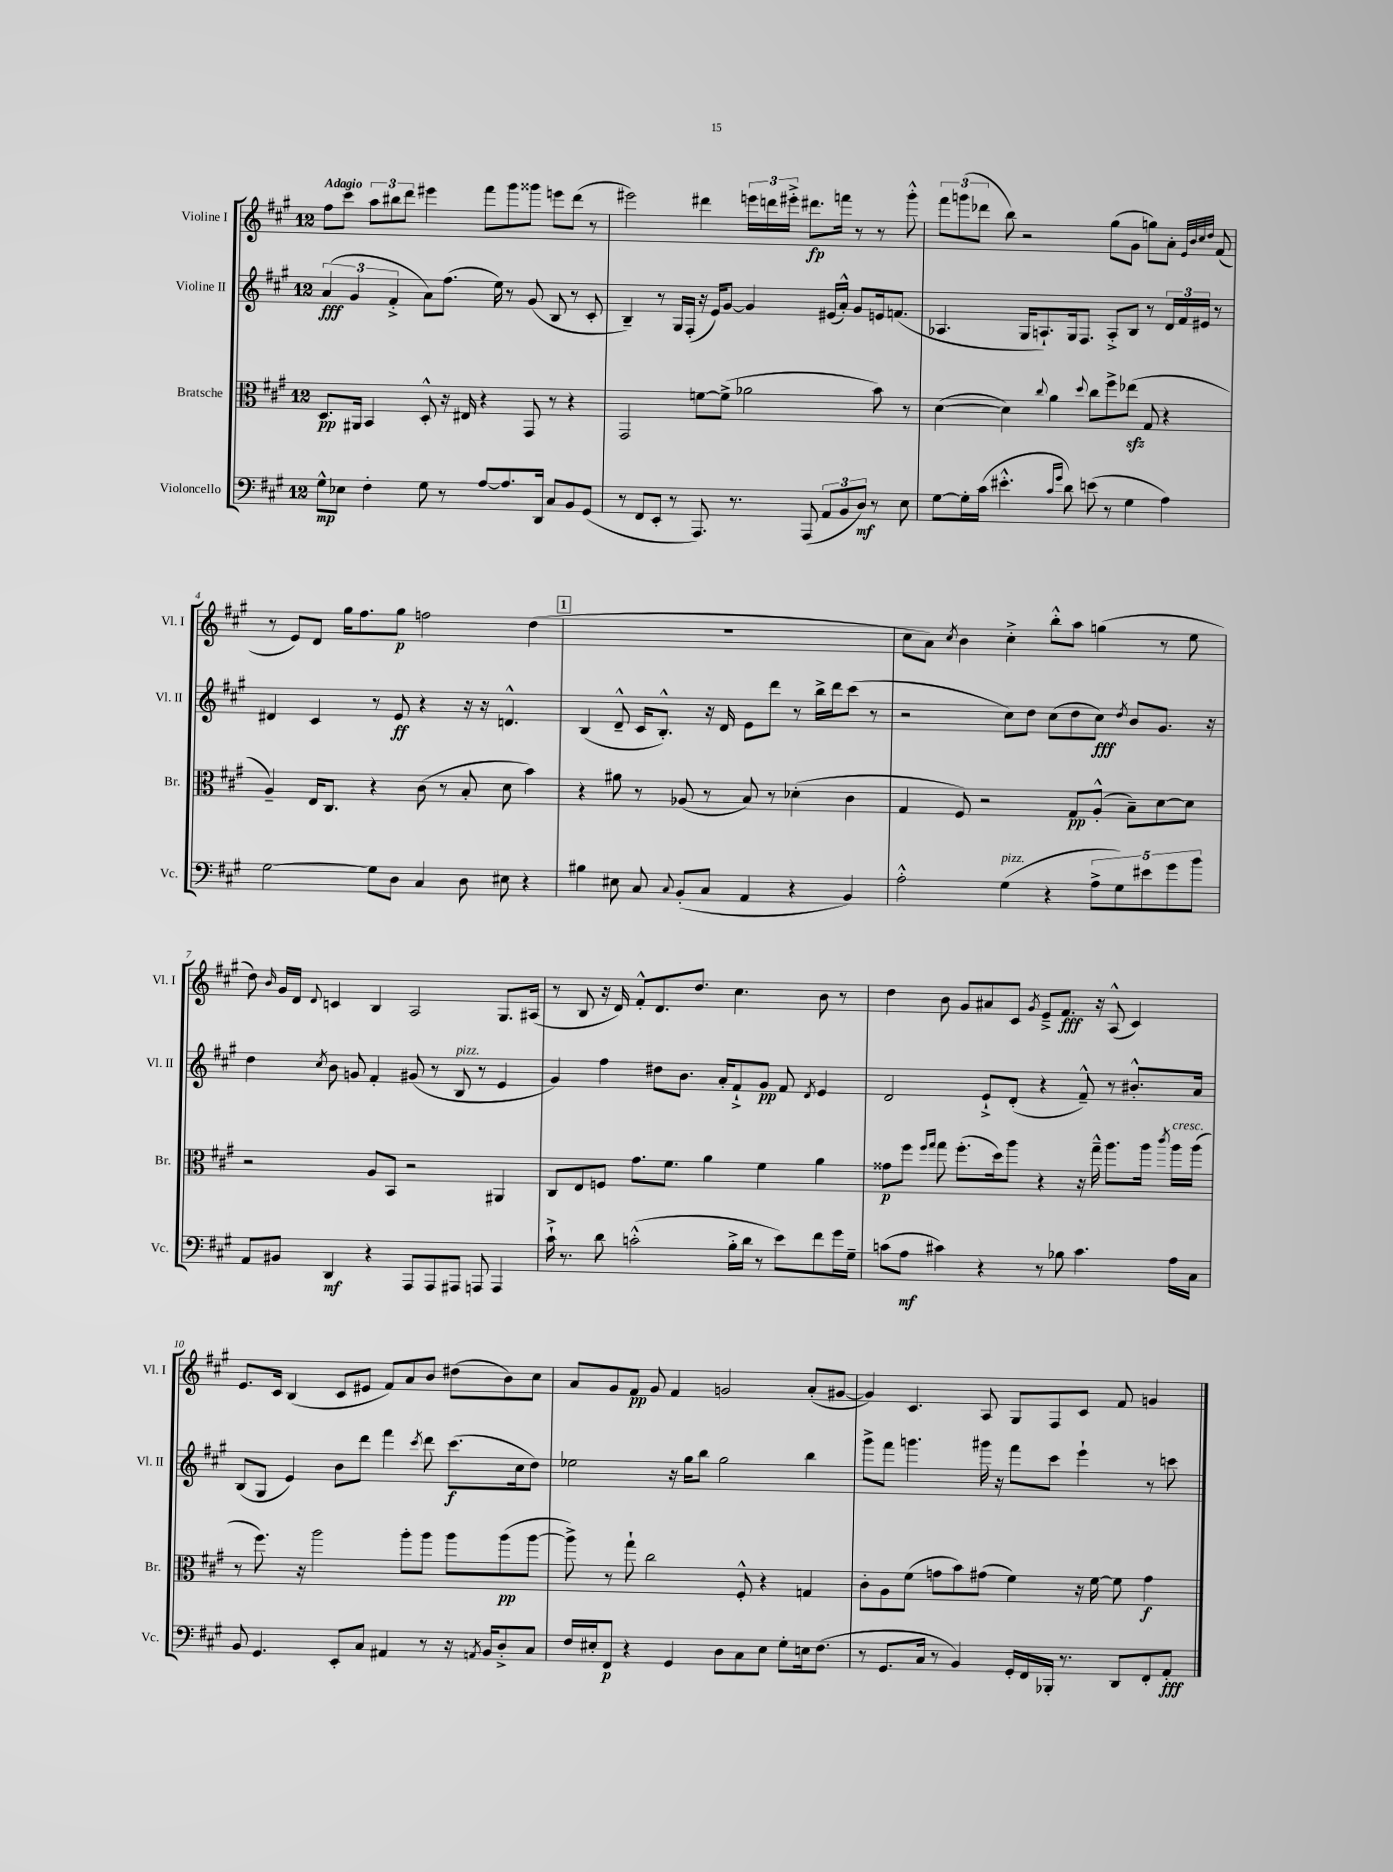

**kern	**dynam	**kern	**dynam	**kern	**dynam	**kern	**dynam
*part4	*part4	*part3	*part3	*part2	*part2	*part1	*part1
*staff4	*staff4	*staff3	*staff3	*staff2	*staff2	*staff1	*staff1
*I"Violoncello	*	*I"Bratsche	*	*I"Violine II	*	*I"Violine I	*
*I'Vc.	*	*I'Br.	*	*I'Vl. II	*	*I'Vl. I	*
*clefF4	*	*clefC3	*	*clefG2	*	*clefG2	*
*k[f#c#g#]	*	*k[f#c#g#]	*	*k[f#c#g#]	*	*k[f#c#g#]	*
*M12/8	*	*M12/8	*	*M12/8	*	*M12/8	*
=1	=1	=1	=1	=1	=1	=1	=1
!	!	!	!	!	!	!LO:TX:a:B:t=Adagio	!
8G#^^\L	mp	8.D/L	pp	(6a/	fff	8ff#\L	.
8E-X\J	.	.	.	.	.	8ccc#\J	.
.	.	.	.	6g#/	.	.	.
.	.	16AA#X/Jk	.	.	.	.	.
4F#'\	.	4BB/	.	.	.	12aa\L	.
.	.	.	.	6f#'^/	.	12bb#X\	.
.	.	.	.	.	.	12ddd\J	.
8G#\	.	8D'^^/	.	8a\L)	.	4eee#X\	.
8r	.	16r	.	(8.ff#\J	.	.	.
.	.	16E#X/	.	.	.	.	.
[8A/L	.	4r	.	.	.	8fff#\L	.
.	.	.	.	16ee\)	.	.	.
8.A/]	.	.	.	8r	.	8ggg#\	.
.	.	8GG#/	.	(8g#/	.	8ggg##X\J	.
16DD/Jk	.	.	.	.	.	.	.
8C#/L	.	8r	.	8B/	.	8eeen\L	.
8BB/	.	4r	.	8r	.	(8ddd\J	.
(8GG#/J	.	.	.	8c#'/	.	8r	.
=2	=2	=2	=2	=2	=2	=2	=2
8r	.	2GG#/	.	4B~/)	.	2eee#X\)	.
8FF#/L	.	.	.	.	.	.	.
8EE'/J	.	.	.	8r	.	.	.
8r	.	.	.	16G#/LL	.	.	.
.	.	.	.	(16F#'/JJ	.	.	.
8.AAA/)	.	[8fn\L	.	16r	.	4ddd#X\	.
.	.	.	.	16e/KL)	.	.	.
.	.	(8f^\J]	.	[8g#/J	.	.	.
8.r	.	.	.	.	.	.	.
.	.	2a-X\	.	4g#/]	.	24eeen\LL	.
.	.	.	.	.	.	24dddn\	.
.	.	.	.	.	.	24eee#X'^\JJ	.
(8AAA/	.	.	.	.	.	8.ddd#X\L	fp
12AA/L	.	.	.	(16e#X/LL	.	.	.
.	.	.	.	16a'^^/JJ)	.	16fffn\Jk	.
12BB/	.	.	.	.	.	.	.
.	.	.	.	8g#/L	.	8r	.
12D/J)	mf	.	.	.	.	.	.
8r	.	8b\)	.	16en/k	.	8r	.
.	.	.	.	(8.fn/J	.	.	.
8E\	.	8r	.	.	.	8ggg#'^^\	.
=3	=3	=3	=3	=3	=3	=3	=3
[8G#\L	.	([4d\	.	4.A-X/	.	12fff#\L	.
.	.	.	.	.	.	(12gggn\	.
16G#'\L]	.	.	.	.	.	.	.
.	.	.	.	.	.	12ddd-X\J	.
(16c#\JJ	.	.	.	.	.	.	.
4.e#X'^^\	.	4d\])	.	.	.	8bb\)	.
.	.	.	.	16G#/KL	.	2r	.
.	.	.	.	8.An`/)	.	.	.
.	.	8qqcc#/	.	.	.	.	.
.	.	4a\	.	.	.	.	.
16qqc#/LL	.	.	.	.	.	.	.
16qqg#/JJ	.	.	.	.	.	.	.
8d\)	.	.	.	16G#/k	.	.	.
.	.	.	.	8.F#/J	.	.	.
.	.	8qqdd/	.	.	.	.	.
(8en\	.	8cc#\L	.	.	.	.	.
8r	.	8ff#^\	.	8A'^/L	.	(8gg#\L	.
4G#\	.	(8ee-Xzz\J	.	8B/J	.	8g#\J	.
.	.	8G#/	.	8r	.	8ggn\L)	.
4A\)	.	4r	.	24d/LL	.	8a'\J	.
.	.	.	.	24f#/	.	.	.
.	.	.	.	24e#X/JJ	.	.	.
.	.	.	.	.	.	32qqe/LLL	.
.	.	.	.	.	.	32qqb/	.
.	.	.	.	.	.	32qqcc#/	.
.	.	.	.	.	.	32qqdd/JJJ	.
.	.	.	.	8r	.	(8f#/	.
!!LO:LB:g=z
=4	=4	=4	=4	=4	=4	=4	=4
[2G#\	.	4A~/)	.	4d#X/	.	8r	.
.	.	.	.	.	.	8e/L)	.
.	.	16E/KL	.	4c#/	.	8d/J	.
.	.	8.C#/J	.	.	.	.	.
.	.	.	.	.	.	16gg#\KL	.
.	.	.	.	.	.	8.ff#\	.
8G#\L]	.	4r	.	8r	.	.	.
8D\J	.	.	.	8e/	ff	8gg#\J	p
4C#/	.	(8c#\	.	4r	.	2ffn\	.
.	.	8r	.	.	.	.	.
8D\	.	8B'/	.	16r	.	.	.
.	.	.	.	16r	.	.	.
8E#X\	.	8d\	.	4.dn^^/	.	.	.
4r	.	4b\)	.	.	.	(4dd\	.
!!LO:REH:place=s1:t=1
=5	=5	=5	=5	=5	=5	=5	=5
4B#X\	.	4r	.	(4B/	.	1.r	.
8E#X\	.	8a#X\	.	8d~^^/	.	.	.
8C#/	.	8r	.	16c#/KL	.	.	.
.	.	.	.	8.B'^^/J)	.	.	.
8qqC#/	.	.	.	.	.	.	.
(8BB'/L	.	(8A-X/	.	.	.	.	.
8C#/J	.	8r	.	16r	.	.	.
.	.	.	.	16d/	.	.	.
4AA/	.	8B/)	.	8e\L	.	.	.
.	.	8r	.	8ddd\J	.	.	.
4r	.	(4d-X'\	.	8r	.	.	.
.	.	.	.	16bb^\LL	.	.	.
.	.	.	.	16ddd\J	.	.	.
4BB/)	.	4c#\	.	(8ccc#\J	.	.	.
.	.	.	.	8r	.	.	.
=6	=6	=6	=6	=6	=6	=6	=6
2A'^^\	.	4G#/	.	2r	.	8cc#\L	.
.	.	.	.	.	.	8a\J)	.
.	.	.	.	.	.	8qcc#/	.
.	.	8F#/)	.	.	.	4b\	.
.	.	2r	.	.	.	.	.
!LO:TX:a:i:t=pizz.	!	!	!	!	!	!	!
(4G#\	.	.	.	8cc#\L)	.	4cc#'^\	.
.	.	.	.	8dd\J	.	.	.
4r	.	.	.	(8cc#\L	.	8bb'^^\L	.
.	.	8G#/L	pp	8dd\	.	8aa\J	.
10A^\L	.	(8A'^^/J	.	8cc#\J)	fff	(4ggn\	.
10G#\)	.	.	.	.	.	.	.
.	.	.	.	8qdd/	.	.	.
.	.	8B~\L)	.	8b/L	.	.	.
10e#X\	.	.	.	.	.	.	.
.	.	[8d\	.	8.g#/J	.	8r	.
10g#\	.	.	.	.	.	.	.
.	.	8d\J]	.	.	.	8ee\	.
10b\J	.	.	.	.	.	.	.
.	.	.	.	16r	.	.	.
!!LO:LB:g=z
=7	=7	=7	=7	=7	=7	=7	=7
8AA/L	.	2r	.	4dd\	.	8dd\)	.
.	.	.	.	.	.	16qqb/	.
8BB#X/J	.	.	.	.	.	16g#/LL	.
.	.	.	.	.	.	16d/JJ	.
.	.	.	.	8qcc#/	.	8qqd/	.
4DD/	mf	.	.	8b\	.	4cn/	.
.	.	.	.	8gn/	.	.	.
4r	.	8A/L	.	4f#'/	.	4B/	.
.	.	8BB/J	.	.	.	.	.
8AAA/L	.	2r	.	(8g#X/	.	2A/	.
8AAA/	.	.	.	8r	.	.	.
!	!	!	!	!LO:TX:a:i:t=pizz.	!	!	!
8AAA#X/J	.	.	.	8B/	.	.	.
8AAAn/	.	.	.	8r	.	.	.
4AAA/	.	4AA#X/	.	4e/	.	8.G#/L	.
.	.	.	.	.	.	(16A#X/Jk	.
=8	=8	=8	=8	=8	=8	=8	=8
16c#`^\	.	8C#/L	.	4g#/)	.	8r	.
8.r	.	.	.	.	.	.	.
.	.	8E/	.	.	.	8B/	.
8d\	.	8Fn/J	.	4ff#\	.	16r	.
.	.	.	.	.	.	16d/)	.
(2cn'^^\	.	8.g#\L	.	.	.	8f#'^^/L	.
.	.	.	.	8dd#X\L	.	8.d/	.
.	.	8.f#\J	.	.	.	.	.
.	.	.	.	8.b\J	.	.	.
.	.	.	.	.	.	8.dd/J	.
.	.	4a\	.	.	.	.	.
.	.	.	.	16a'/KL	.	.	.
16B'^\LL	.	.	.	8f#`^/	.	4.cc#\	.
16d\JJ	.	.	.	.	.	.	.
8r	.	4f#\	.	8g#/J	pp	.	.
8e\L)	.	.	.	8f#/	.	.	.
.	.	.	.	8qd/	.	.	.
8f#\	.	4a\	.	4e/	.	8b\	.
16g#\L	.	.	.	.	.	8r	.
16G#~\JJ	.	.	.	.	.	.	.
=9	=9	=9	=9	=9	=9	=9	=9
(8cn\L	.	8g##X\L	p	2d/	.	4dd\	.
8A\J	mf	8ff#\J	.	.	.	.	.
.	.	16qqff#/LL	.	.	.	.	.
.	.	16qqgg#/JJ	.	.	.	.	.
4c#X\)	.	8gg#\	.	.	.	8b\	.
.	.	(8.ff#'\L	.	.	.	8g#/L	.
4r	.	.	.	8e`^/L	.	8a#X/	.
.	.	16dd\k)	.	.	.	.	.
.	.	8aa\J	.	(8d'/J	.	8c#/J	.
.	.	.	.	.	.	8qg#/	.
8r	.	4r	.	4r	.	8e~^/L	.
8B-X\	.	.	.	.	.	8.f#/J	fff
4.c#\	.	16r	.	8f#~^^/)	.	.	.
.	.	16gg#~^^\	.	.	.	16r	.
.	.	8.aa\L	.	8r	.	(8A^^/	.
.	.	.	.	8.b#X'^^/L	.	4c#/)	.
.	.	16aa\Jk	.	.	.	.	.
.	.	8qccc#/	.	.	.	.	.
!	!	!LO:TX:a:i:t=cresc.	!	!	!	!	!
16A\LL	.	16aa\LL	.	.	.	.	.
16C#\JJ	.	(16aa\JJ	.	16a/Jk	.	.	.
!!LO:LB:g=z
=10	=10	=10	=10	=10	=10	=10	=10
8BB/	.	8r	.	(8B/L	.	8.e/L	.
4.GG#/	.	8.ff#\)	.	8G#/J	.	.	.
.	.	.	.	.	.	16c#/Jk	.
.	.	.	.	4e/)	.	(4B/	.
.	.	16r	.	.	.	.	.
.	.	2aa\	.	.	.	.	.
8EE'/L	.	.	.	8b\L	.	8c#/L	.
8C#/J	.	.	.	8ddd\J	.	8e#X/J	.
4AA#X/	.	.	.	4fff#\	.	8f#/L)	.
.	.	8aa'\L	.	.	.	8a/	.
.	.	.	.	8qccc#/	.	.	.
8r	.	8aa\J	.	8ddd\	.	8b/J	.
16r	.	8aa\L	.	(8.ccc#\L	f	(8dd#X\L	.
8qAAn/	.	.	.	.	.	.	.
16BB/KL	.	.	.	.	.	.	.
8D'^/	.	(8aa\	pp	.	.	8b\)	.
.	.	.	.	16cc#\k	.	.	.
8C#/J	.	[8aa\J	.	8dd\J)	.	8cc#\J	.
=11	=11	=11	=11	=11	=11	=11	=11
16F#/LL	.	8aa^\])	.	2ee-X\	.	8a/L	.
16E#X'/J	.	.	.	.	.	.	.
8FF#/J	p	8r	.	.	.	8g#/	.
4r	.	8gg#`\	.	.	.	8f#/J	pp
.	.	2cc#\	.	.	.	8g#/	.
4GG#/	.	.	.	16r	.	4f#/	.
.	.	.	.	16gg#\KL	.	.	.
.	.	.	.	8bb\J	.	.	.
8D\L	.	.	.	2gg#\	.	2gn/	.
8C#\	.	8F#'^^/	.	.	.	.	.
8E#\J	.	4r	.	.	.	.	.
8G#'\L	.	.	.	.	.	.	.
16En\k	.	4Gn/	.	4bb\	.	(8a'/L	.
(8.F#\J	.	.	.	.	.	.	.
.	.	.	.	.	.	[8g#X/J	.
=12	=12	=12	=12	=12	=12	=12	=12
8r	.	8c#'\L	.	8ggg#^\L	.	4g#/])	.
8.GG#/L	.	8A\	.	8fff#\J	.	.	.
.	.	(8f#\J	.	4.gggn\	.	4.c#/	.
16C#/Jk	.	.	.	.	.	.	.
8r	.	8gn\L	.	.	.	.	.
4BB/)	.	8b\)	.	.	.	.	.
.	.	(8g#X\J	.	16ggg#X\	.	8A/	.
.	.	.	.	16r	.	.	.
16GG#'/LL	.	4f#\)	.	8fff#\L	.	8G#/L	.
16FF#/	.	.	.	.	.	.	.
16BBB-X'/JJ	.	.	.	8ccc#\J	.	8F#/	.
8.r	.	.	.	.	.	.	.
.	.	16r	.	4eee`\	.	8c#/J	.
.	.	[16f#\	.	.	.	.	.
8DD/L	.	8f#\]	.	.	.	8f#/	.
8FF#'/	.	4g#\	f	8r	.	4gn/	.
8AA'/J	fff	.	.	8cccn\	.	.	.
==	==	==	==	==	==	==	==
*-	*-	*-	*-	*-	*-	*-	*-
